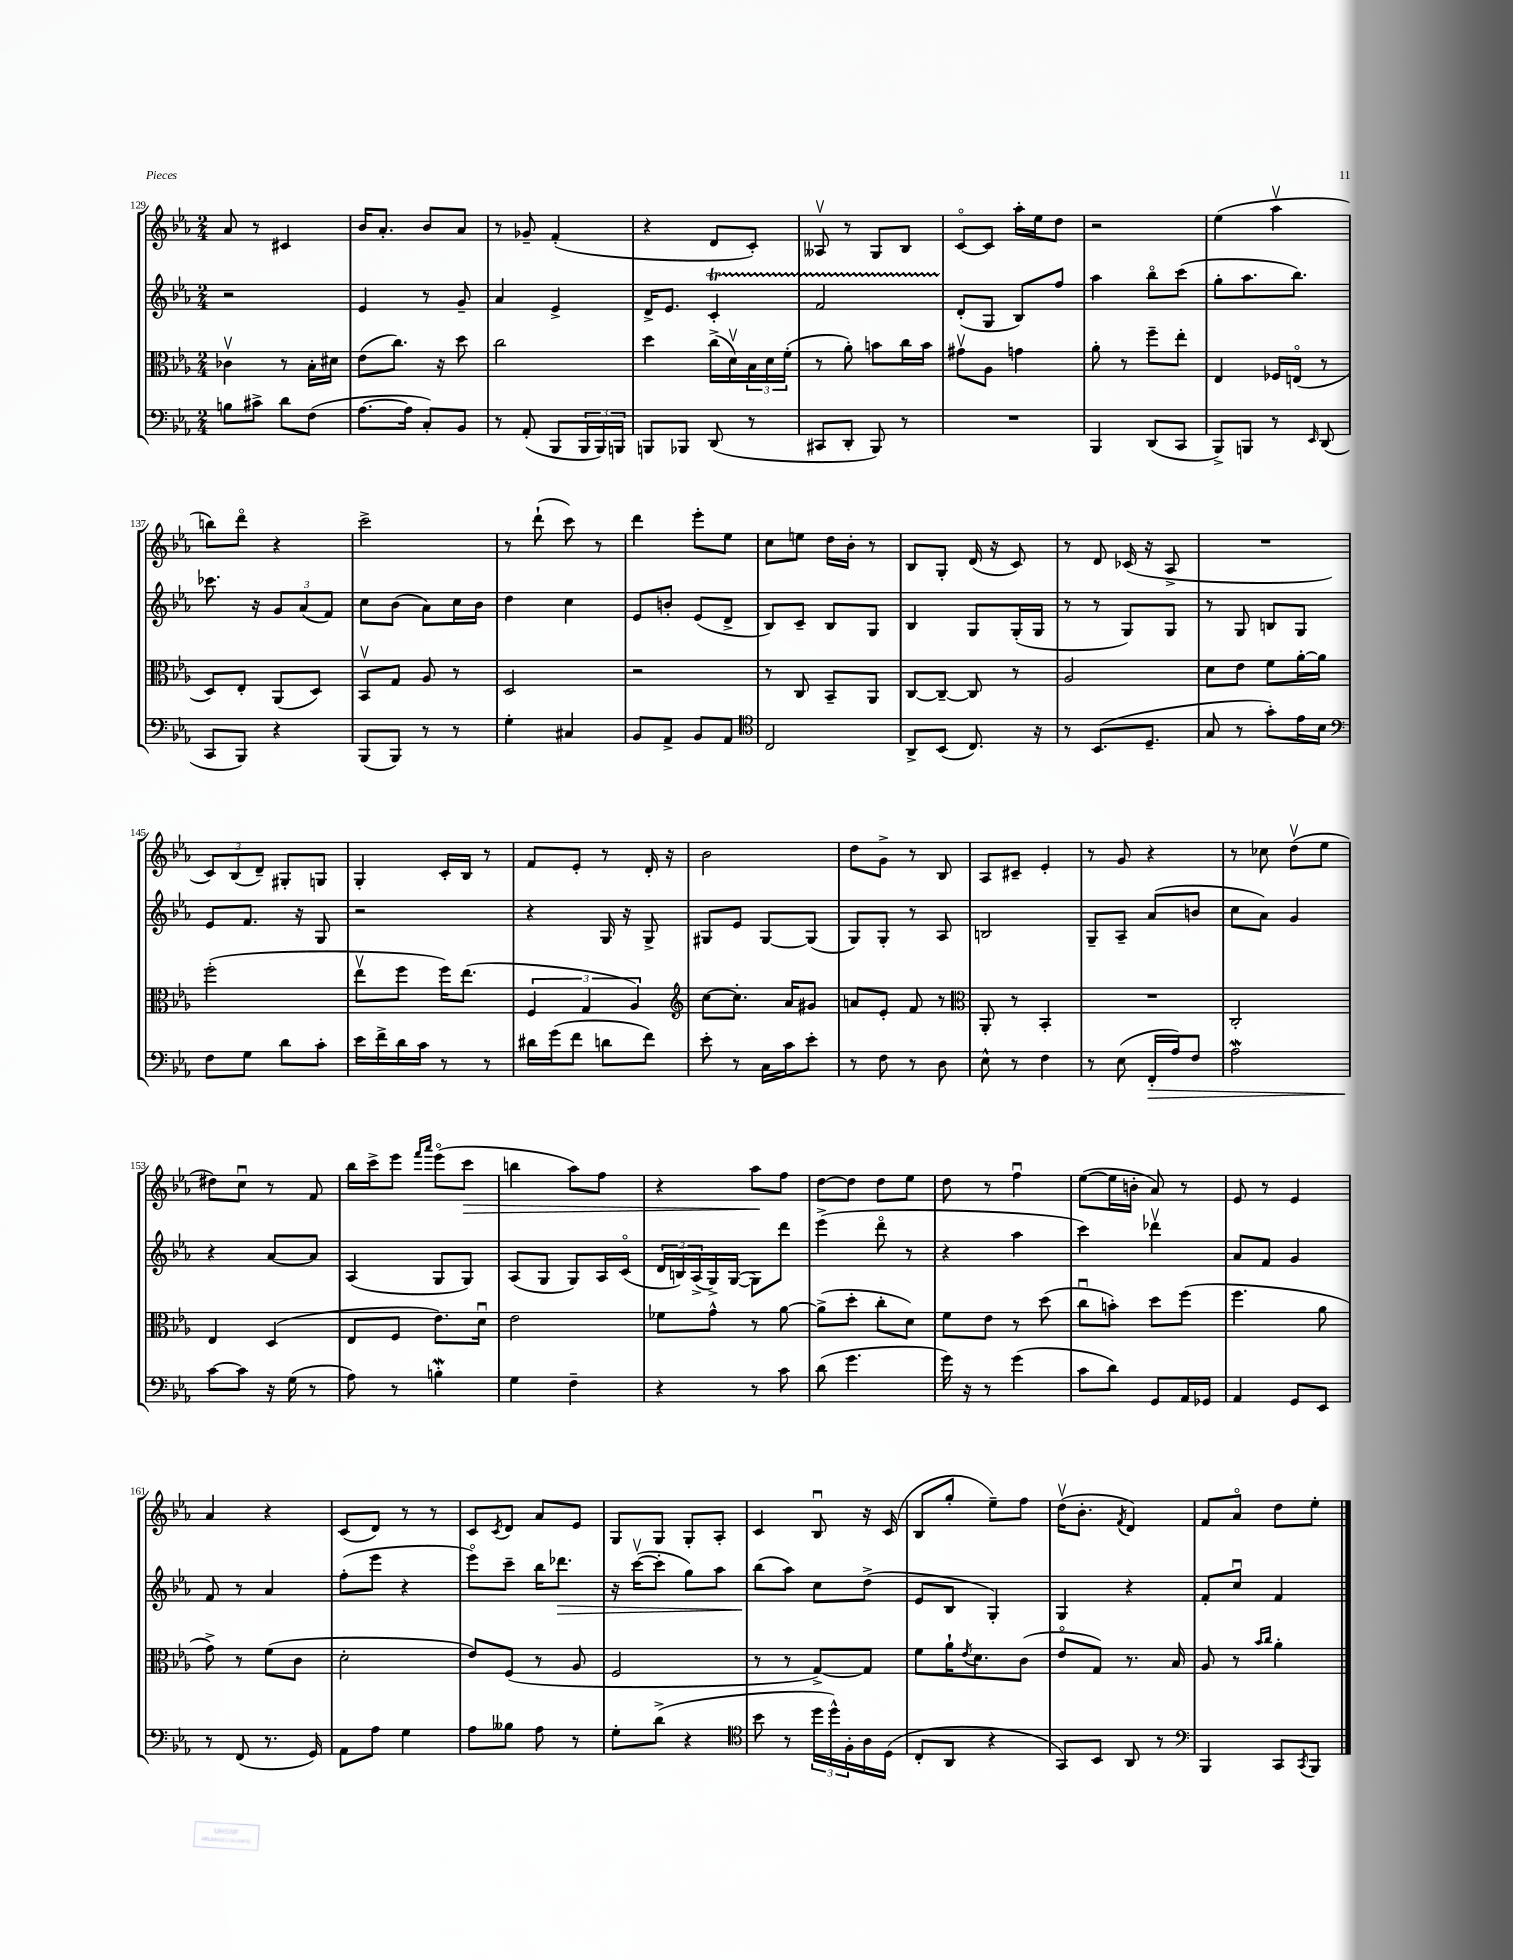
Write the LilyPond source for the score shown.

<<
\new StaffGroup <<
\new Staff = "s0" {
    \clef treble \key ees \major \numericTimeSignature \time 2/4
    aes'8 r8 cis'4 |
    bes'16 aes'8.-. bes'8 aes'8 |
    r8 ges'8-- f'4-.( |
    r4 d'8 c'8-.) |
    aeses8\upbow r8 g8 bes8 |
    c'8~\flageolet c'8 aes''16-. ees''16 d''8 |
    r2 |
    ees''4( aes''4\upbow |
    b''8) d'''8\flageolet r4 |
    c'''2-> |
    r8 d'''8-!( c'''8) r8 |
    d'''4 ees'''8-. ees''8 |
    c''8 e''8 d''16 bes'16-. r8 |
    bes8 g8-. d'16( r16 c'8) |
    r8 d'8 ces'16( r16 aes8-> |
    R2 |
    \tuplet 3/2 { c'8) bes8( d'8--) } gis8-. g8 |
    g4-. c'16-. bes16 r8 |
    f'8 ees'8-. r8 d'16-. r16 |
    bes'2 |
    d''8 g'8-> r8 bes8 |
    aes8 cis'8-- ees'4-. |
    r8 g'8 r4 |
    r8 ces''8 d''8\upbow( ees''8 |
    dis''8) c''8\downbow r8 f'8 |
    bes''16 c'''16-> ees'''8 \grace { f'''16 aes'''16 } ees'''8\flageolet( c'''8\> |
    b''4 aes''8) f''8 |
    r4 aes''8\! f''8 |
    d''8~ d''8 d''8 ees''8 |
    d''8 r8 f''4\downbow |
    ees''8~( ees''16 b'16-. aes'8) r8 |
    ees'8 r8 ees'4 |
    aes'4 r4 |
    c'8( d'8) r8 r8 |
    c'8 \acciaccatura { c'8 } d'8 aes'8 ees'8 |
    g8 g8 g8-. aes8-. |
    c'4 bes8\downbow r16 c'16( |
    bes8 g''8-. ees''8--) f''8 |
    d''16\upbow( bes'8.-. \acciaccatura { f'8 } d'4) |
    f'8 aes'8\flageolet d''8 ees''8-. \bar "|." |
}
\new Staff = "s1" {
    \clef treble \key ees \major \numericTimeSignature \time 2/4
    r2 |
    ees'4 r8 g'8-- |
    aes'4 ees'4-> |
    d'16-> ees'8. c'4-.\startTrillSpan |
    f'2 |
    d'8-.\stopTrillSpan( g8 bes8) f''8 |
    aes''4 bes''8\flageolet c'''8( |
    g''8-. aes''8. bes''8.) |
    ces'''8. r16 \tuplet 3/2 { g'8 aes'8( f'8) } |
    c''8 bes'8( aes'8) c''16 bes'16 |
    d''4 c''4 |
    ees'8 b'8-. ees'8( d'8-> |
    bes8) c'8-- bes8 g8 |
    bes4 g8 g16-.( g16 |
    r8 r8 g8) g8 |
    r8 g8 b8 g8 |
    ees'8 f'8. r16 g8 |
    r2 |
    r4 g16 r16 g8-> |
    gis8 ees'8 gis8~ gis8( |
    g8) g8-. r8 aes8 |
    b2 |
    g8-- aes8-- aes'8( b'8 |
    c''8 aes'8) g'4 |
    r4 aes'8~ aes'8 |
    aes4( g8 g8) |
    aes8( g8 g8) aes16 c'16\flageolet( |
    \tuplet 3/2 { d'16 b16) aes16->( } g16->) g16~( g8) d'''8 |
    ees'''4->( d'''8\flageolet r8 |
    r4 aes''4 |
    c'''4) des'''4\upbow |
    aes'8 f'8 g'4 |
    f'8 r8 aes'4 |
    f''8-.( ees'''8 r4 |
    ees'''8\flageolet) c'''8-- bes''16 des'''8.\> |
    r16 c'''16~\upbow( c'''8-. g''8) aes''8 |
    bes''8\!( aes''8) c''8 d''8->( |
    ees'8 bes8 g4-.) |
    g4 r4 |
    f'8-. c''8\downbow f'4 \bar "|." |
}
\new Staff = "s2" {
    \clef alto \key ees \major \numericTimeSignature \time 2/4
    ces'4\upbow r8 bes16-. dis'16 |
    ees'8( c''8.) r16 d''8 |
    c''2 |
    d''4 c''16->( d'16\upbow) \tuplet 3/2 { bes16 d'16 f'16-.( } |
    r8 aes'8-.) b'8 c''16 b'16 |
    gis'8\upbow aes8 g'4 |
    aes'8-. r8 f''8-- ees''8-. |
    ees4 fes16 e16\flageolet( r8 |
    d8) ees8-. aes,8( d8) |
    bes,8\upbow g8 aes8 r8 |
    d2 |
    r2 |
    r8 c8 bes,8-- aes,8 |
    c8~ c8~-- c8 r8 |
    aes2 |
    d'8 ees'8 f'8 aes'16~-. aes'16 |
    f''2-.( |
    ees''8\upbow f''8 f''16) ees''8.( |
    \tuplet 3/2 { f4 g4 aes4) } |
    \clef treble c''8~ c''8.-. aes'16 gis'8 |
    a'8 ees'8-. f'8 r8 |
    \clef alto aes,8-. r8 bes,4-. |
    R2 |
    c2-. |
    ees4 d4( |
    ees8 f8 ees'8.) d'16\downbow |
    ees'2 |
    fes'8 g'8-^ r8 aes'8~ |
    aes'8->( d''8-. c''8-. d'8) |
    f'8 ees'8 r8 d''8( |
    c''8\downbow b'8-.) d''8 f''8( |
    f''4. aes'8 |
    g'8->) r8 f'8( c'8 |
    d'2-. |
    ees'8) f8( r8 aes8 |
    f2 |
    r8 r8 g8~->) g8 |
    f'8 aes'16-! \acciaccatura { ees'8 } d'8. c'8( |
    ees'8\flageolet g8) r8. bes16 |
    aes8 r8 \grace { bes'16 c''16 } aes'4-. \bar "|." |
}
\new Staff = "s3" {
    \clef bass \key ees \major \numericTimeSignature \time 2/4
    b8 cis'8-> d'8 f8( |
    aes8.~ aes16 c8-.) bes,8 |
    r8 aes,8-.( bes,,8 \tuplet 3/2 { bes,,16 bes,,16) b,,16 } |
    b,,8 bes,,8 d,8( r8 |
    cis,8 d,8-. bes,,8) r8 |
    R2 |
    bes,,4 d,8( c,8 |
    bes,,8->) b,,8 r8 \grace { ees,16 } d,8( |
    c,8 bes,,8) r4 |
    bes,,8( bes,,8) r8 r8 |
    g4-. cis4 |
    bes,8 aes,8-> bes,8 aes,8 |
    \clef tenor c2 |
    aes,8-> bes,8( c8.) r16 |
    r8 bes,8.( d8.-- |
    g8 r8 g'8-.) ees'16 bes16 |
    \clef bass f8 g8 d'8 c'8-. |
    ees'16 f'16-> d'16 c'16 r8 r8 |
    dis'16 g'16( f'8 d'8 f'8) |
    ees'8-. r8 c16 c'16 ees'8-. |
    r8 f8 r8 d8 |
    ees8-^ r8 f4 |
    r8 ees8( f,16-.\> aes16) f8 |
    aes2\mordent |
    c'8~\! c'8 r16 g16( r8 |
    aes8) r8 b4-.\mordent |
    g4 f4-- |
    r4 r8 c'8 |
    d'8( g'4. |
    g'16) r16 r8 g'4( |
    c'8 d'8) g,8 aes,16 ges,16 |
    aes,4 g,8 ees,8 |
    r8 f,8( r8. g,16) |
    aes,8 aes8 g4 |
    aes8 beses8 aes8 r8 |
    g8-. d'8->( r4 |
    \clef tenor bes'8 r8 \tuplet 3/2 { d''16 d''16-^) f16-. } aes16 d16( |
    c8-. aes,8 r4 |
    g,8) bes,8 aes,8 r8 |
    \clef bass bes,,4 c,8 \acciaccatura { c,8 } bes,,8 \bar "|." |
}
>>
>>
\layout { \context { \Score currentBarNumber = #129 } }
